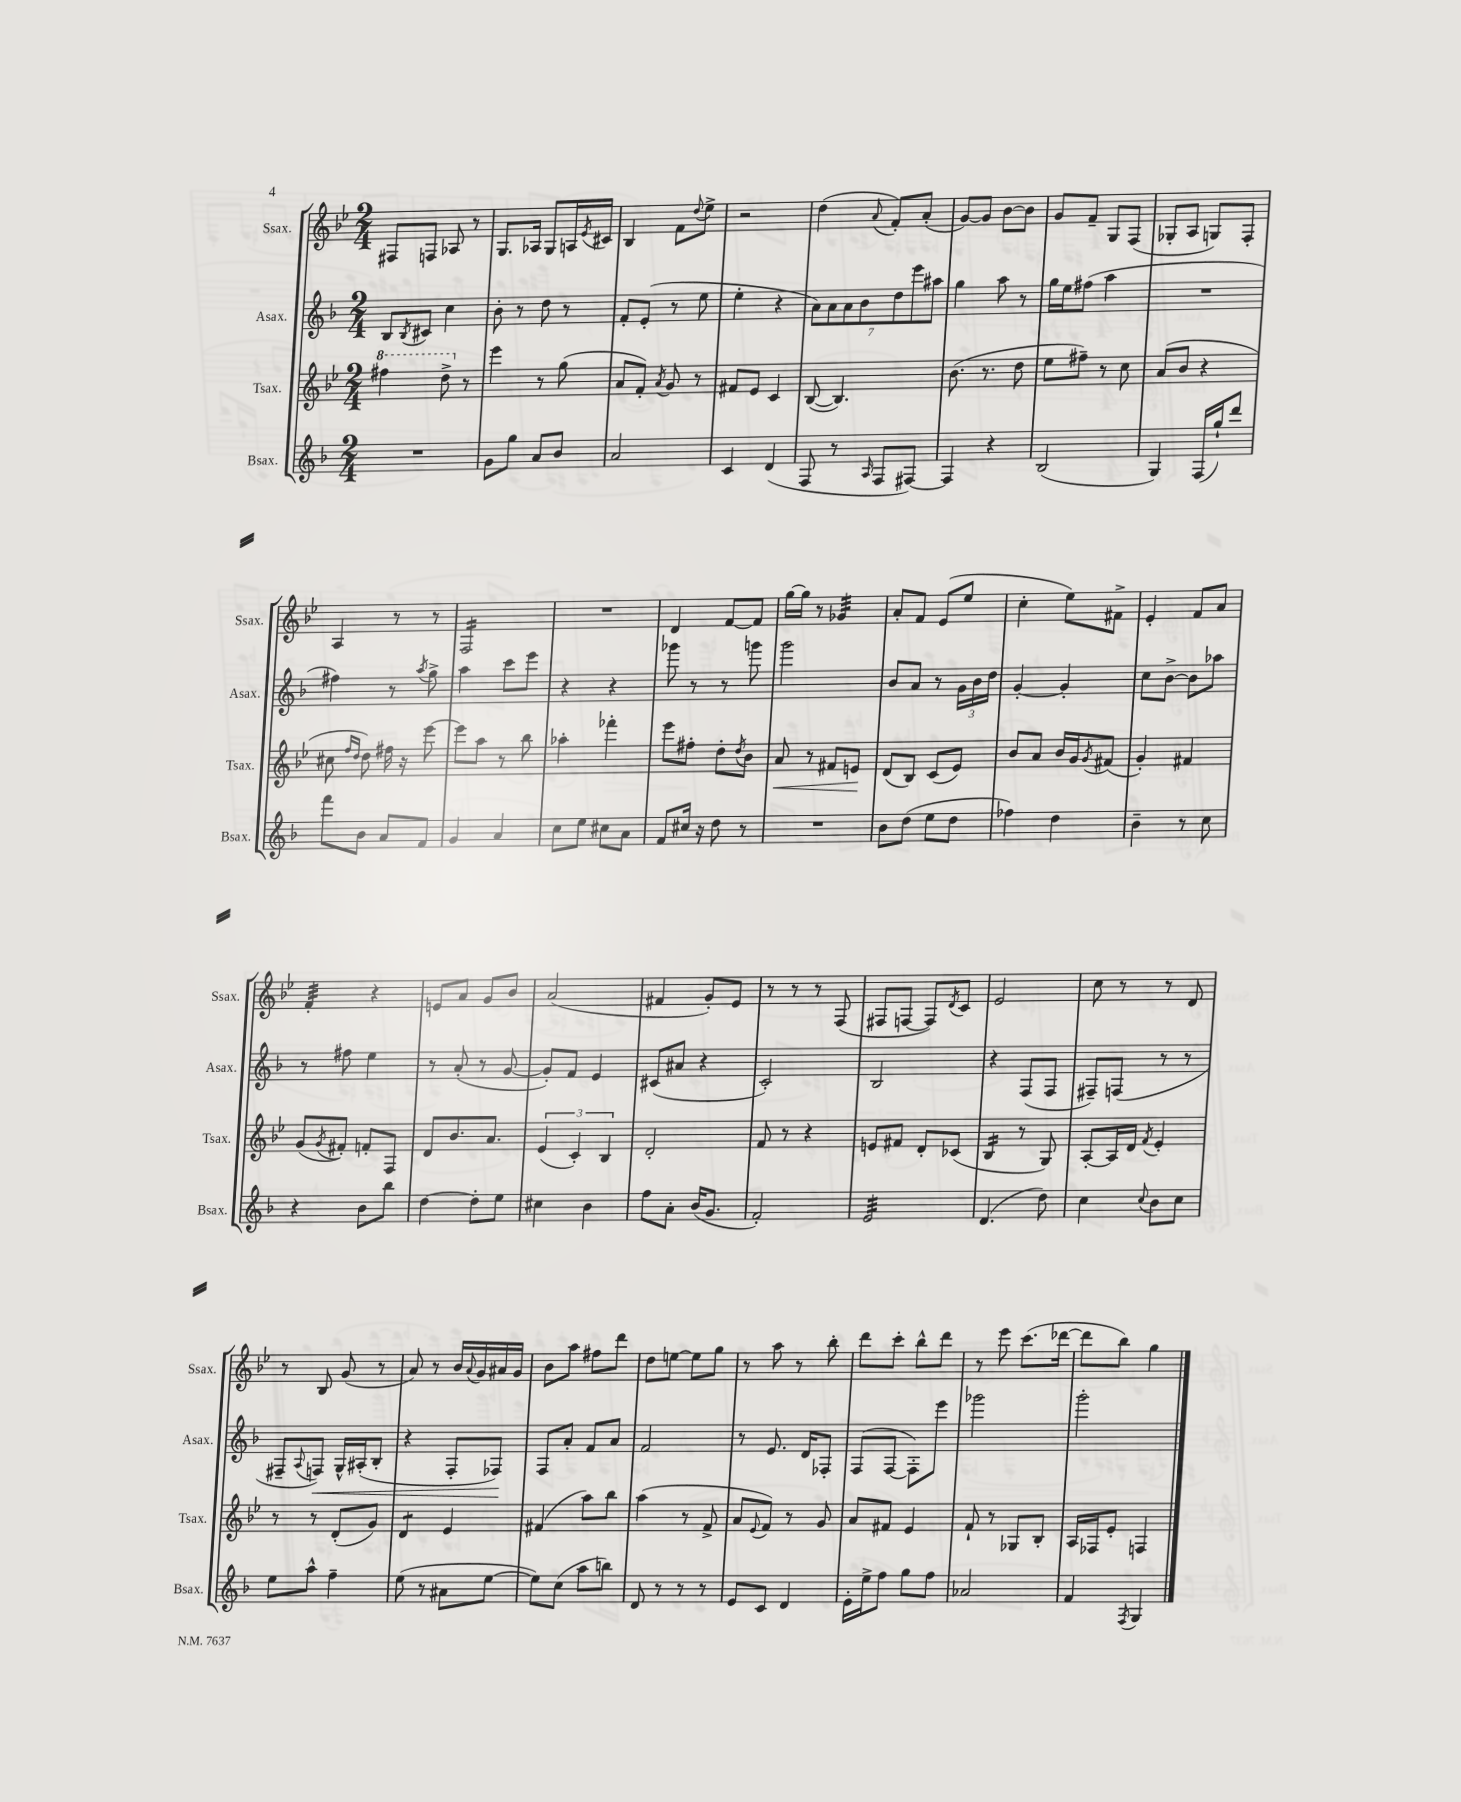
<<
\new StaffGroup <<
\new Staff = "s0" \with { instrumentName = "Ssax." shortInstrumentName = "Ssax." } {
    \clef treble \key bes \major \numericTimeSignature \time 2/4
    fis8 f8 aes8 r8 |
    g8. aes16 g8 a16 \acciaccatura { ees'8 } cis'16 |
    bes4 f'8 \appoggiatura { d''8 } ees''8-> |
    r2 |
    d''4( \appoggiatura { a'8 } f'8-.) a'8-.( |
    g'8~) g'8 bes'8~ bes'8 |
    g'8 f'8-- g8 f8( |
    ges8-. a8 g8) f8-. |
    a4 r8 r8 |
    f2:16 |
    R2 |
    d'4 f'8~ f'8 |
    g''16~ g''16 r8 ges'4:32 |
    a'8-. f'8 ees'8( ees''8 |
    c''4-. ees''8) fis'8-> |
    ees'4-. f'8 a'8 |
    f'4:32-. r4 |
    e'8 a'8 g'8 bes'8 |
    a'2( |
    fis'4 g'8-.) ees'8 |
    r8 r8 r8 f8( |
    fis8 f8~ f8) \acciaccatura { d'8 } c'8 |
    ees'2 |
    c''8 r8 r8 d'8 |
    r8 bes8 g'8( r8 |
    a'8) r8 bes'16 \appoggiatura { a'8 } g'16 ais'16 g'16 |
    bes'8 a''8 fis''8 d'''8 |
    d''8 e''8~ e''8 g''8 |
    r8 a''8 r8 bes''8-. |
    d'''8 c'''8-. bes''8-^ d'''8 |
    r8 ees'''8 c'''8.( des'''16~ |
    des'''8 bes''8) g''4 \bar "|." |
}
\new Staff = "s1" \with { instrumentName = "Asax." shortInstrumentName = "Asax." } {
    \clef treble \key f \major \numericTimeSignature \time 2/4
    bes8 \acciaccatura { bes8 } cis'8 c''4 |
    bes'8-. r8 d''8 r8 |
    f'8-. e'8-.( r8 e''8 |
    e''4-. r4 |
    \tuplet 7/4 { a'8) a'8 a'8 bes'8 d''8 e'''8 ais''8 } |
    g''4 a''8 r8 |
    g''16 e''16 fis''8( a''4 |
    R2 |
    fis''4) r8 \acciaccatura { a''8 } g''8-> |
    a''4 c'''8 e'''8 |
    r4 r4 |
    ges'''8 r8 r8 g'''8 |
    g'''2 |
    bes'8 a'8 r8 \tuplet 3/2 { g'16 bes'16 d''16 } |
    g'4~-. g'4-. |
    c''8 bes'8~-> bes'8 aes''8 |
    r8 fis''8 e''4 |
    r8 a'8-.( r8 g'8~ |
    g'8-.) f'8 e'4 |
    cis'8( ais'8 r4 |
    c'2-.) |
    bes2 |
    r4 f8( f8 |
    fis8--) f8( r8 r8 |
    fis8-- \appoggiatura { a8 } f8\<) g16-^ ais16-.( bes8-. |
    r4 f8-. fes8\!) |
    f8 a'8-. f'8 a'8 |
    f'2 |
    r8 e'8. d'16 fes8-. |
    f8( f8~ f8-.) e'''8 |
    ges'''2 |
    g'''2-. \bar "|." |
}
\new Staff = "s2" \with { instrumentName = "Tsax." shortInstrumentName = "Tsax." } {
    \clef treble \key bes \major \numericTimeSignature \time 2/4
    \ottava #1 fis'''4 d'''8-> \ottava #0 r8 |
    ees'''4 r8 g''8( |
    a'8 f'8-.) \acciaccatura { a'8 } g'8 r8 |
    fis'8 ees'8 c'4 |
    bes8~( bes4.) |
    bes'8.( r8. d''8 |
    ees''8 fis''8--) r8 c''8 |
    a'8( bes'8 r4 |
    cis''8 \grace { f''16 d''16 } d''8) fis''16 r16 ees'''8~ |
    ees'''8 a''8 r8 bes''8 |
    aes''4-. fes'''4-. |
    ees'''8 fis''8-. d''8-. \acciaccatura { d''8 } bes'8 |
    a'8\< r8 fis'8 e'8\! |
    d'8( bes8) c'8( ees'8) |
    bes'8 a'8 bes'16 g'16 \acciaccatura { g'8 } fis'8( |
    g'4-.) fis'4 |
    g'8( \acciaccatura { g'8 } fis'8-.) f'8-. f8 |
    d'8 bes'8. a'8. |
    \tuplet 3/2 { ees'4( c'4-.) bes4 } |
    d'2-. |
    f'8 r8 r4 |
    e'8 fis'8 d'8-. ces'8( |
    bes4:16 r8 g8) |
    a8~-. a16 d'16 \acciaccatura { f'8 } ees'4-. |
    r8 r8 d'8-.( g'8) |
    d'4:8 ees'4 |
    fis'4( a''8) bes''8 |
    a''4( r8 f'8-> |
    a'8 \appoggiatura { ees'8 } f'8) r8 g'8 |
    a'8 fis'8 ees'4 |
    f'8-! r8 ges8 bes8-. |
    a16 fes16 ees'8-. f4 \bar "|." |
}
\new Staff = "s3" \with { instrumentName = "Bsax." shortInstrumentName = "Bsax." } {
    \clef treble \key f \major \numericTimeSignature \time 2/4
    R2 |
    g'8 g''8 a'8 bes'8 |
    a'2 |
    c'4 d'4( |
    f8 r8 \grace { a16 } f8 fis8~) |
    fis4 r4 |
    bes2( |
    g4) f16( g''16-!) d'''8 |
    f'''8 bes'8 a'8 f'8 |
    g'4 a'4 |
    c''8 e''8 cis''8 a'8 |
    f'8 cis''16 r16 d''8 r8 |
    R2 |
    bes'8 d''8( e''8 d''8 |
    fes''4) d''4 |
    bes'4-- r8 c''8 |
    r4 bes'8 bes''8 |
    d''4~ d''8-. e''8 |
    cis''4 bes'4 |
    f''8 a'8-. bes'16( g'8. |
    f'2-.) |
    e'2:32 |
    d'4.( d''8) |
    c''4 \appoggiatura { c''8 } bes'8 c''8 |
    e''8 a''8-^ f''4-- |
    e''8( r8 ais'8 e''8~ |
    e''8) c''8( a''8 b''8) |
    d'8 r8 r8 r8 |
    e'8 c'8 d'4 |
    e'16-. e''16-> f''8 g''8 f''8 |
    aes'2 |
    f'4 \acciaccatura { f8 } g4 \bar "|." |
}
>>
>>
\layout { \context { \Score \remove "Bar_number_engraver" } }
